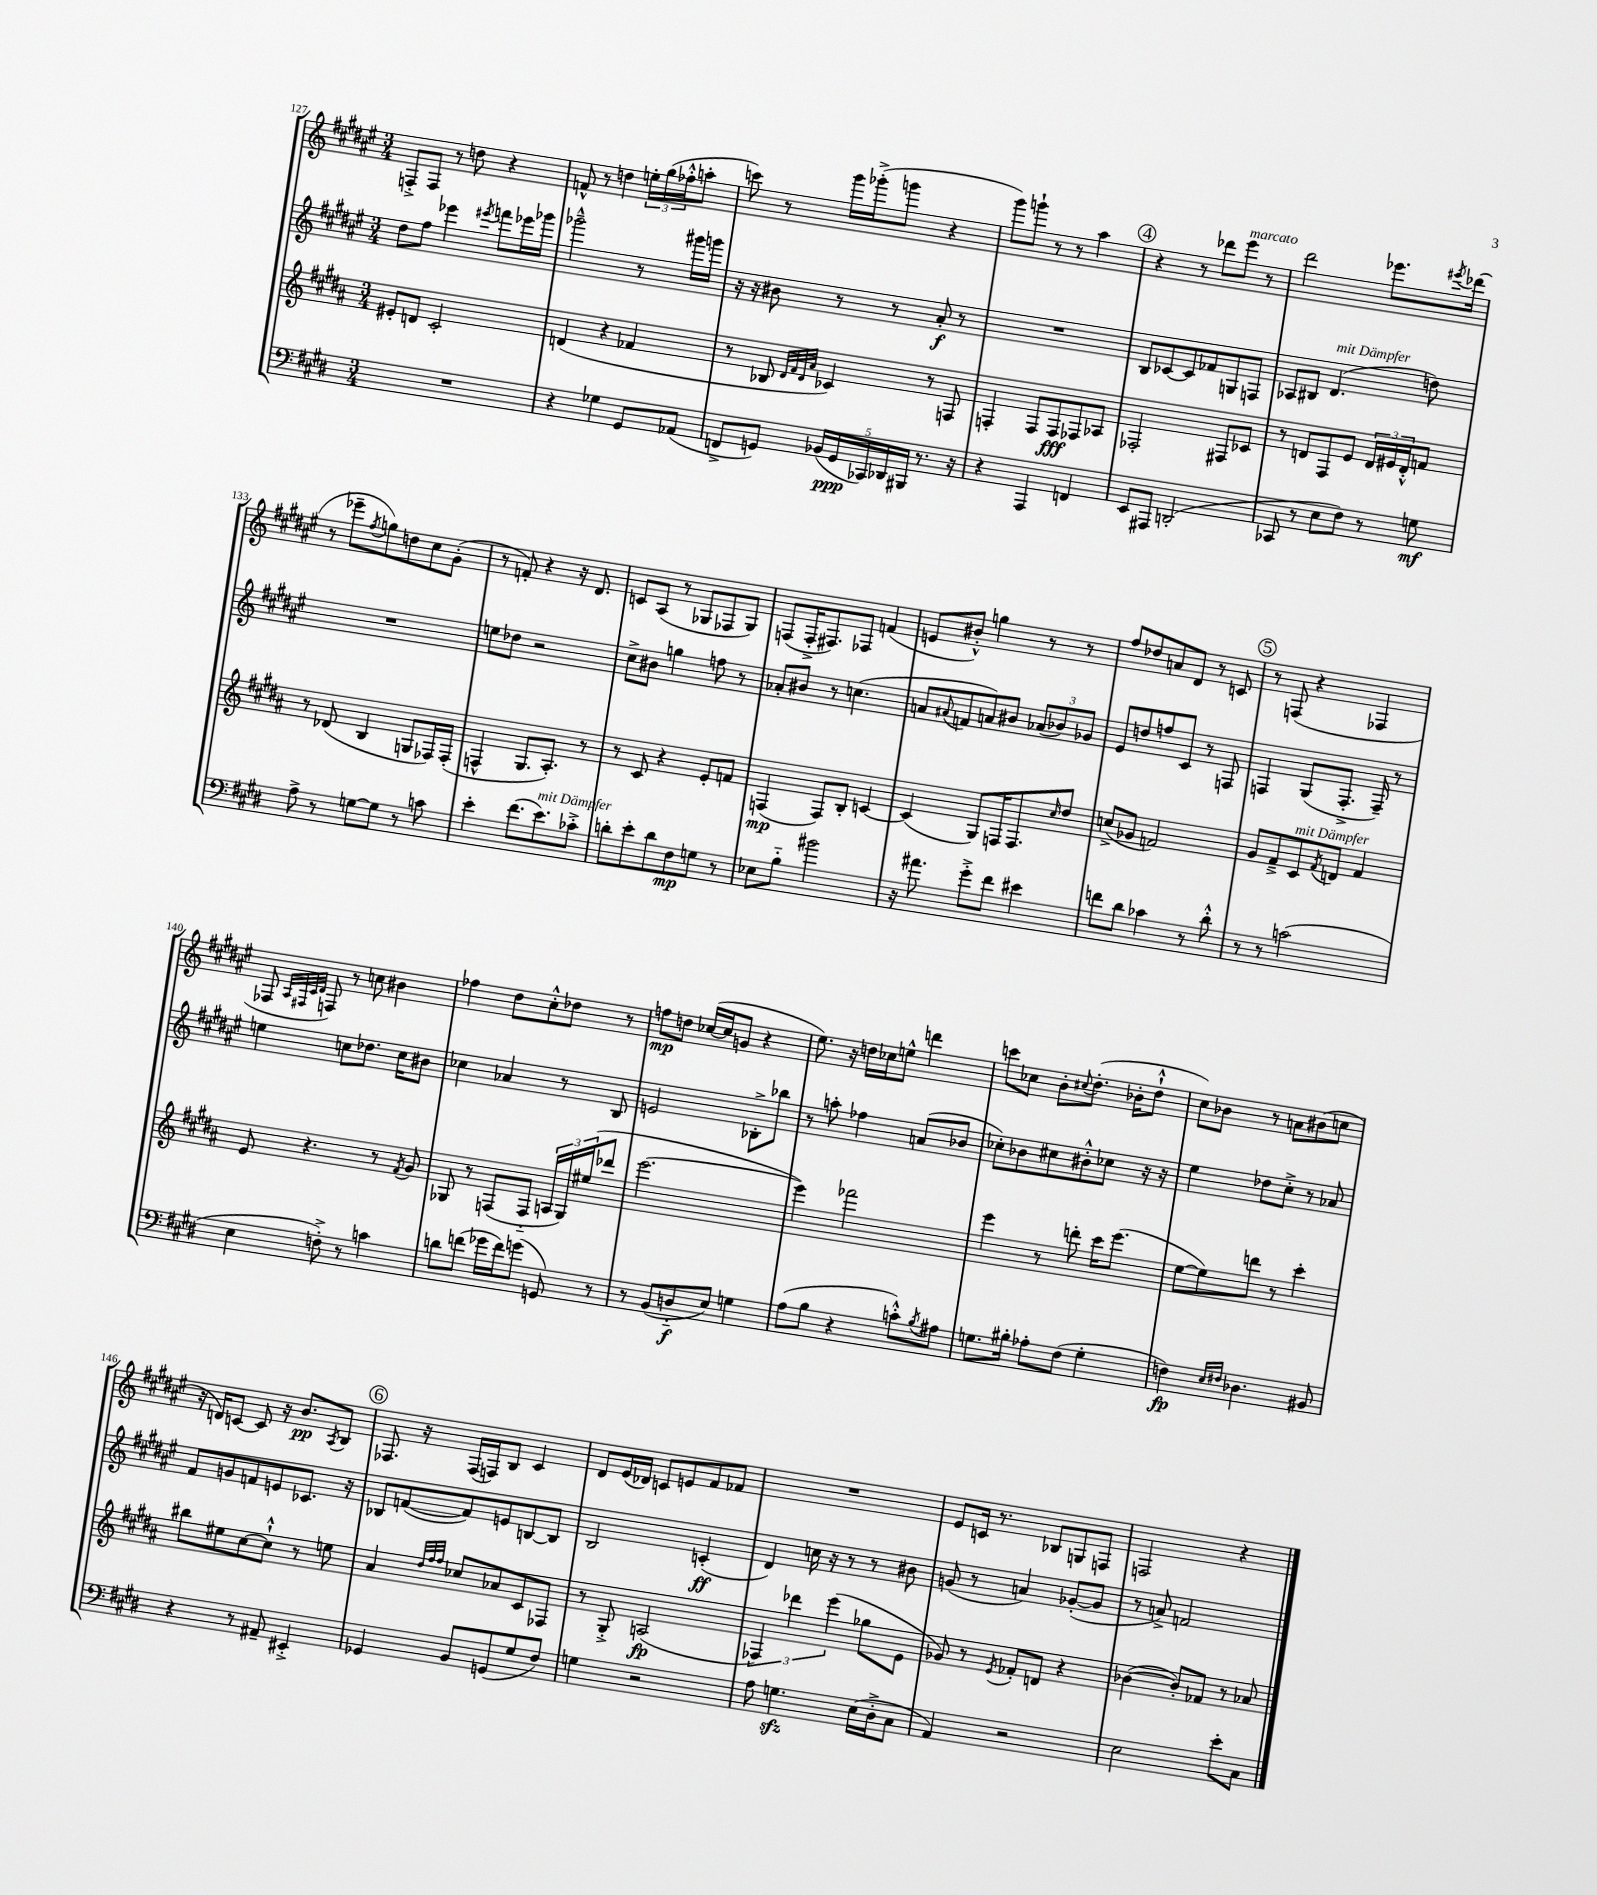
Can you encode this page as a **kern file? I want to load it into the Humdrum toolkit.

**kern	**kern	**kern	**kern
*staff4	*staff3	*staff2	*staff1
*clefF4	*clefG2	*clefG2	*clefG2
*k[f#c#g#d#]	*k[f#c#g#d#a#]	*k[f#c#g#d#a#e#]	*k[f#c#g#d#a#e#]
*M3/4	*M3/4	*M3/4	*M3/4
2.r	8e#'	8dd#	8F'^
.	8d	8ff#	8F
.	2c#'	4eee-	8r
.	.	.	8dd
.	.	8qeee#	.
.	.	8fff	4r
.	.	16eee-	.
.	.	16ggg-	.
=	=	=	=
4r	(4d	2ggg-~^^	8f^^
.	.	.	8r
4G-	4r	.	4dd
8GG#	4f-	8r	24ee'
.	.	.	(24gg#
.	.	.	24ff-'^^
(8AA-	.	16ggg#	8aa'
.	.	16ggg	.
=	=	=	=
8FF^	8r	16r	8ccc)
.	.	16r	.
8GG)	8B-	8b#	8r
.	32qqd#	.	.
.	32qqf#	.	.
.	32qqd#	.	.
.	32qqa#	.	.
(20BB-	4c-)	8r	16ggg#
20GG	.	.	.
.	.	.	(16ggg-'^
20CC-)	.	.	.
.	.	8r	8ggg
20DD-	.	.	.
20BBB#	.	.	.
8.r	8r	8a#'	4r
.	8F	8r	.
16r	.	.	.
=	=	=	=
4r	4F'	2.r	8ggg#)
.	.	.	8ggg`
4AAA	8F	.	8r
.	8F	.	8r
4FF	8F-	.	4aa#
.	8A-	.	.
=	=	=	=
8EE	2F-'	8B	4r
8AAA#	.	[8c-	.
(2DD'	.	8c-]	8r
.	.	8f-	8ddd-
.	8F#	8G	8eee#
.	8c-	8F	8r
=	=	=	=
8CC-	8r	8A-	2ddd#
8r	8d	8B#	.
8E	8F#	(4.d#	.
8F#)	8e	.	.
8r	24d	.	8.eee-
.	24e#	.	.
.	24d'^^	.	.
8G	8f	8dd)	.
.	.	.	8qeee#
.	.	.	(16ddd-
=	=	=	=
8A^	8r	2.r	8r
8r	(8d-	.	8eee-~
.	.	.	8qff#
[8G	4B	.	8gg)
8G]	.	.	8dd
8r	8G	.	8cc#
8c	16F-)	.	(8g#'
.	(16F-'	.	.
=	=	=	=
4e'	4F^^	8ee	8r
.	.	8dd-	8f')
(8.f#	8.G#	2r	4r
8.e)	8.A#')	.	.
.	.	.	16r
.	.	.	8.d#
8c-'^	8r	.	.
=	=	=	=
8d'	8r	8cc#^	8c
8e'	8c#	8b#	(8A#
8d	4r	4gg	8r
8F#	.	.	8G-
8G	8e'	8ff	8F-
8r	8f	8r	8G-)
=	=	=	=
8E-	(4F	8a-'	(8F
8B'~	.	8b#	16F'^
.	.	.	8.F#)
2b#	8F)	8r	.
.	8B'	(4.cc	8F-
.	[4c	.	(4f
=	=	=	=
16r	(4c]	8a	8e
8.a#	.	.	.
.	.	8qqa#	.
.	.	8f	8b#'^^)
8g#'^	8G#)	8a)	4gg
8f#	16F	8b#	.
.	8.F	.	.
4e#	.	(12a-	8r
.	.	12b-)	.
.	16qqcc#	.	.
.	8dd#	.	8r
.	.	12g-	.
=	=	=	=
8f	(8cc^	8e#	8ff#
8d#	8g-	8dd	8dd-
4c-	2f)	8ff	8a
.	.	8c#	8d#
8r	.	8r	8r
8d#'^^	.	8F	8c
=	=	=	=
8r	8g#	4F	8r
8r	8f#~^	.	(8F
(2c	8c#	(8G#	4r
.	8qf#	.	.
.	8d	8.F'^	.
.	4f#	.	4F-
.	.	16F~)	.
.	.	8r	.
=	=	=	=
4E	8e	4ee	8F-
.	.	.	32qqA#
.	.	.	32qqF#
.	.	.	32qqc#
.	.	.	32qqd#
.	4.r	.	8F)
8F'^)	.	8cc	8r
8r	.	8.dd-	8cc
4c	8r	.	4b#
.	.	16cc	.
.	8qf#	.	.
.	8g#	8b#	.
=	=	=	=
8d	8G-	4cc-	4ff-
(8f	8r	.	.
16g-	(8F	4a-	8dd#
16f)	.	.	.
(8g	8F'~	.	8cc#'^^
8GG)	24A	8r	8dd-
.	24G-)	.	.
.	(24ee#	.	.
8r	8ddd-	8B	8r
=	=	=	=
8r	[2.eee	2e	8ff
(8BB	.	.	8dd
8D'~	.	.	([16cc-
.	.	.	16cc-]
8E)	.	.	8g
4G	.	8B-'^	4r
.	.	8bb-	.
=	=	=	=
(8A	4eee])	8r	8.ee#)
8B	.	8aa'	.
.	.	.	16r
4r	2fff-	4ff-	16dd
.	.	.	16cc-
.	.	.	8ee^^
8c'^^)	.	(8a	4ddd
8qB	.	.	.
8A#	.	8b-	.
=	=	=	=
8.G	4eee	8cc-')	8ccc
.	.	8b-	8cc-
16B#'	.	.	.
8A-'	8r	8cc#	8b'
.	.	.	8qqcc#
(8F#	8ddd'	8b#'^^	(8.dd#'
4G'	16ccc#	8cc-	.
.	(8.eee	.	16b-'
.	.	16r	8dd#`^^
.	.	16r	.
=	=	=	=
4F)	[8ee	4ee#	8cc#)
.	8ee])	.	8b-
16qqE	.	.	.
16qqF#	.	.	.
4.D-	8ddd	8dd-	8r
.	8r	8cc#'^	8a
.	4ccc#'	8r	(8b#
8BB#	.	8a-	8cc
=	=	=	=
4r	8bb#	8f#	16r
.	.	.	16d)
.	8ee#	8g	[8c
8r	[8cc#	8f	8c]
8AA#~	8cc#`^^]	8e	16r
.	.	.	8.b
4EE#'^	8r	8.c-	.
.	.	.	8qA#
.	8ee	.	8B
.	.	16r	.
=	=	=	=
4GG-	4a#	8B-	8.F-
.	.	([8f	.
.	.	.	16r
.	32qqdd#	.	.
.	32qqff#	.	.
.	32qqff#	.	.
8BB	8cc-	8f])	(16F-
.	.	.	16F)
(8GG	8a-	8e	8B
8G#	8c#	[8B	4c#
8F#)	8F-	8B]	.
=	=	=	=
4G	8r	2B	8d#
.	8G#'^	.	(16e#
.	.	.	16d-)
2r	(2A	.	8c
.	.	.	8e
.	.	(4c'	8f#
.	.	.	8f-
=	=	=	=
8A	6F-)	4d#)	2.r
4.G	.	.	.
.	6ddd-	.	.
.	.	16cc	.
.	.	16r	.
.	(6eee	.	.
.	.	8r	.
(16E	8gg-	8r	.
16D#'^	.	.	.
8C#	8e	8b#	.
=	=	=	=
4AA)	8g-)	(8g	8e#
.	8r	8r	16c
.	.	.	8.r
.	8qe	.	.
2r	8f-'	4a)	.
.	8d	.	8B-
.	4r	([8g-'	8G
.	.	8g-]	8F
=	=	=	=
2E	([4b-	8r	2F
.	.	8a^)	.
.	8b-'])	2f	.
.	8f-	.	.
8e'	8r	.	4r
8C#	8a-	.	.
==	==	==	==
*-	*-	*-	*-
